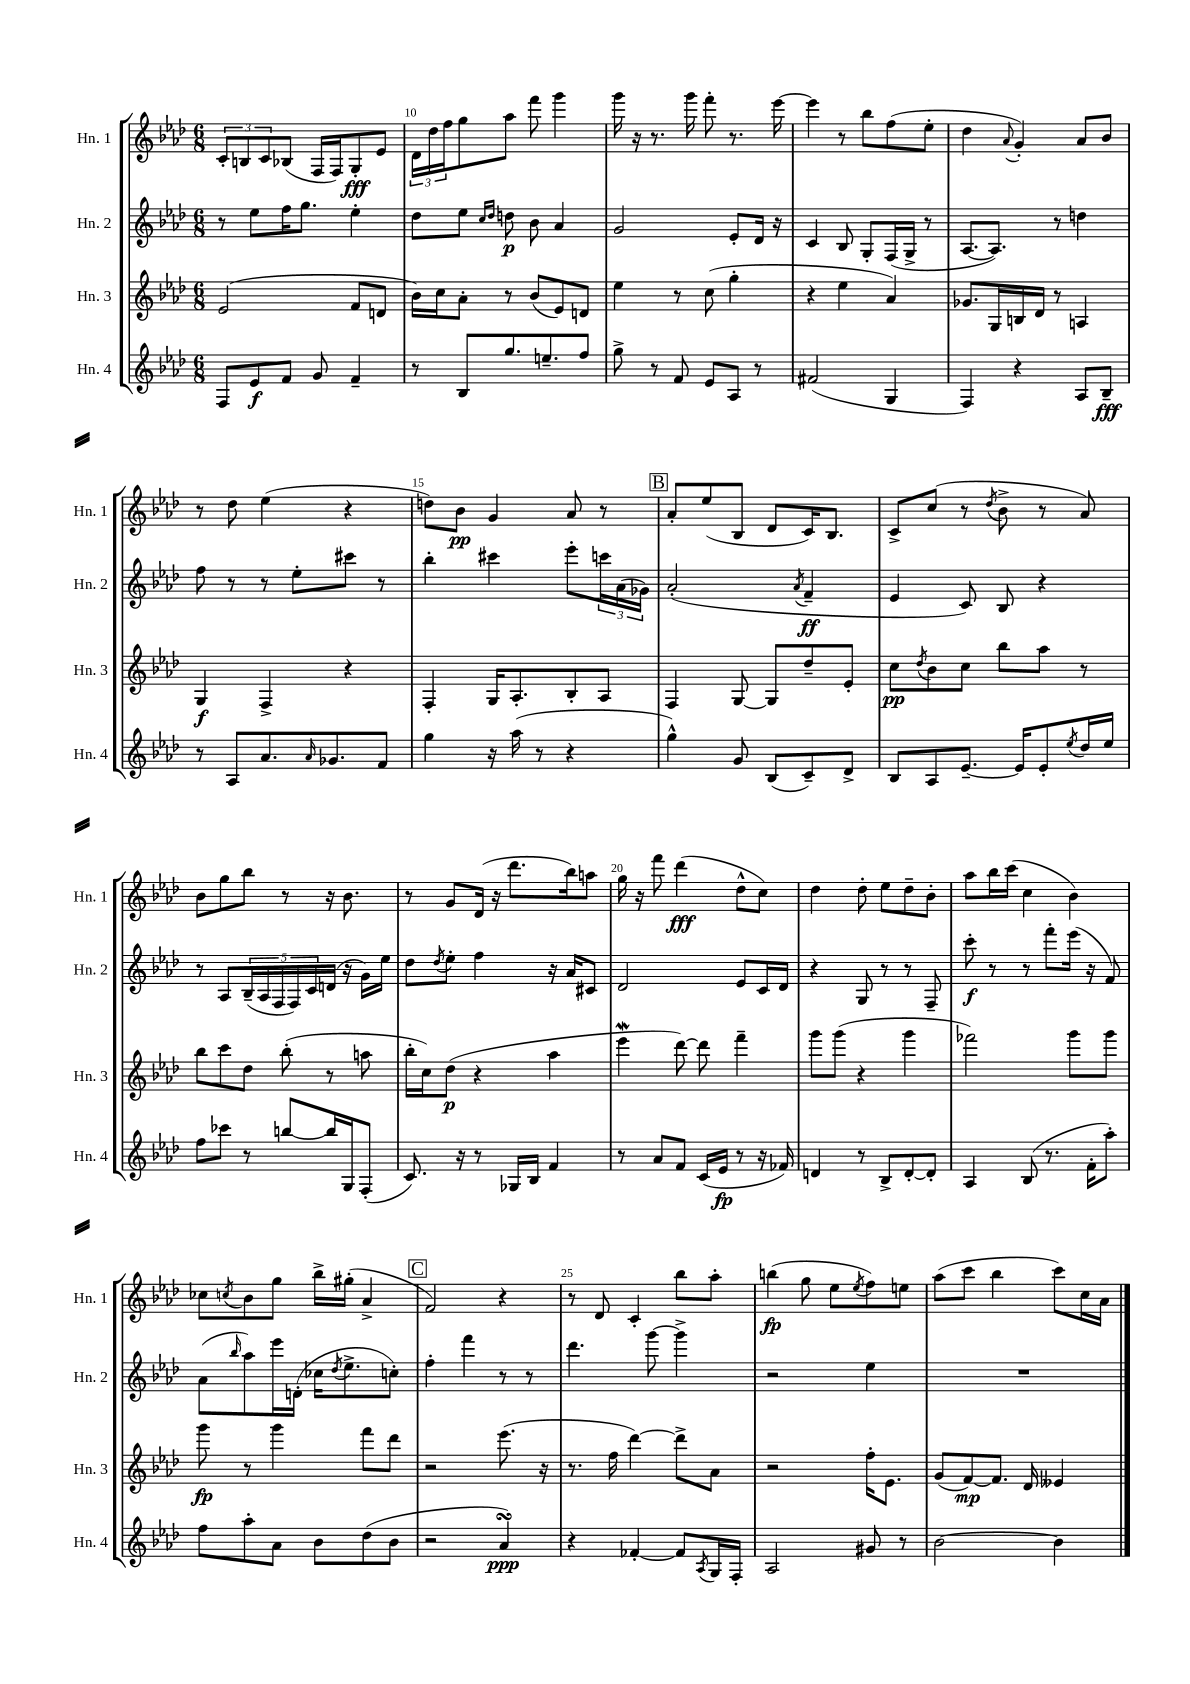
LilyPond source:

<<
\new StaffGroup <<
\new Staff = "s0" \with { instrumentName = "Hn. 1" shortInstrumentName = "Hn. 1" } {
    \clef treble \key aes \major \numericTimeSignature \time 6/8
    \tuplet 3/2 { c'8-. b8 c'8 } bes8( f16 f16) g8-.\fff ees'8 |
    \tuplet 3/2 { des'16 des''16 f''16 } g''8 aes''8 f'''8 g'''4 |
    g'''16 r16 r8. g'''16 f'''8-. r8. ees'''16~ |
    ees'''4 r8 bes''8 f''8( ees''8-. |
    des''4 \appoggiatura { aes'8 } g'4-.) aes'8 bes'8 |
    r8 des''8 ees''4( r4 |
    d''8) bes'8\pp g'4 aes'8 r8 |
    \mark \markup { \box "B" } aes'8-. ees''8( bes8 des'8 c'16) bes8. |
    c'8-> c''8( r8 \acciaccatura { des''8 } bes'8-> r8 aes'8) |
    bes'8 g''8 bes''8 r8 r16 bes'8. |
    r8 g'8 des'16( r16 des'''8. bes''16) a''8 |
    g''16 r16 f'''8 des'''4\fff( des''8-^ c''8) |
    des''4 des''8-. ees''8 des''8-- bes'8-. |
    aes''8 bes''16 c'''16( c''4 bes'4) |
    ces''8 \acciaccatura { c''8 } bes'8 g''8 bes''16-> gis''16-.( aes'4-> |
    \mark \markup { \box "C" } f'2) r4 |
    r8 des'8 c'4-. bes''8 aes''8-. |
    b''4\fp( g''8 ees''8 \acciaccatura { ees''8 } f''8) e''8 |
    aes''8( c'''8 bes''4 c'''8) c''16 aes'16 \bar "|." |
}
\new Staff = "s1" \with { instrumentName = "Hn. 2" shortInstrumentName = "Hn. 2" } {
    \clef treble \key aes \major \numericTimeSignature \time 6/8
    r8 ees''8 f''16 g''8. ees''4-. |
    des''8 ees''8 \grace { c''16 des''16 } d''8\p bes'8 aes'4 |
    g'2 ees'8-. des'16 r16 |
    c'4 bes8 g8-. f16( g16-> r8 |
    aes8.~ aes8.) r8 d''4 |
    f''8 r8 r8 ees''8-. cis'''8 r8 |
    bes''4-. cis'''4 ees'''8-. \tuplet 3/2 { c'''16 aes'16( ges'16) } |
    \mark \markup { \box "B" } aes'2-.( \acciaccatura { aes'8 } f'4--\ff |
    ees'4 c'8) bes8 r4 |
    r8 aes8 \tuplet 5/4 { bes16--( aes16 f16 f16) c'16 } d'16( r16 g'16) ees''16 |
    des''8 \acciaccatura { des''8 } ees''8-. f''4 r16 aes'16 cis'8 |
    des'2 ees'8 c'16 des'16 |
    r4 g8 r8 r8 f8-- |
    c'''8-.\f r8 r8 f'''8-. ees'''16( r16 f'8) |
    aes'8( \grace { bes''16 } aes''8) ees'''16 d'16-.( ces''16 \acciaccatura { des''8 } ees''8.-> c''8-.) |
    \mark \markup { \box "C" } f''4-. f'''4 r8 r8 |
    des'''4. g'''8~ g'''4-> |
    r2 ees''4 |
    R2. \bar "|." |
}
\new Staff = "s2" \with { instrumentName = "Hn. 3" shortInstrumentName = "Hn. 3" } {
    \clef treble \key aes \major \numericTimeSignature \time 6/8
    ees'2( f'8 d'8 |
    bes'16) c''16 aes'8-. r8 bes'8( ees'8) d'8 |
    ees''4 r8 c''8( g''4-. |
    r4 ees''4 aes'4) |
    ges'8. g16 b16 des'16 r8 a4 |
    g4\f f4-> r4 |
    f4-. g16 aes8.-. bes8-. aes8 |
    \mark \markup { \box "B" } f4 g8~ g8 des''8-- ees'8-. |
    c''8\pp \acciaccatura { des''8 } bes'8 c''8 bes''8 aes''8 r8 |
    bes''8 c'''8 des''8 bes''8-.( r8 a''8 |
    bes''16-. c''16) des''8\p( r4 aes''4 |
    ees'''4\mordent des'''8~) des'''8 f'''4-- |
    g'''8 g'''8( r4 g'''4 |
    fes'''2) g'''8 g'''8 |
    g'''8\fp r8 g'''4 f'''8 des'''8 |
    \mark \markup { \box "C" } r2 ees'''8.( r16 |
    r8. f''16 des'''4~) des'''8-> aes'8 |
    r2 f''16-. ees'8. |
    g'8( f'8~\mp) f'8. des'16 eeses'4 \bar "|." |
}
\new Staff = "s3" \with { instrumentName = "Hn. 4" shortInstrumentName = "Hn. 4" } {
    \clef treble \key aes \major \numericTimeSignature \time 6/8
    f8 ees'8\f f'8 g'8 f'4-- |
    r8 bes8 g''8. e''8.-- f''8 |
    g''8-> r8 f'8 ees'8 aes8 r8 |
    fis'2( g4 |
    f4) r4 aes8 bes8--\fff |
    r8 aes8 aes'8. \grace { aes'16 } ges'8. f'8 |
    g''4 r16 aes''16( r8 r4 |
    \mark \markup { \box "B" } g''4-^) g'8 bes8( c'8--) des'8-> |
    bes8 aes8 ees'8.~-- ees'16 ees'8-. \acciaccatura { ees''8 } des''16 ees''16 |
    f''8 ces'''8 r8 b''8~ b''16 g16 f8-.( |
    c'8.) r16 r8 ges16 bes16 f'4 |
    r8 aes'8 f'8 c'16( ees'16\fp r8 r16 fes'16) |
    d'4 r8 bes8-> d'8~-. d'8-. |
    aes4 bes8( r8. f'16-. aes''8-.) |
    f''8 aes''8-. aes'8 bes'8 des''8( bes'8 |
    \mark \markup { \box "C" } r2 aes'4\turn\ppp) |
    r4 fes'4~-. fes'8 \acciaccatura { aes8 } g16 f16-. |
    aes2 gis'8 r8 |
    bes'2~ bes'4 \bar "|." |
}
>>
>>
\layout { \context { \Score currentBarNumber = #9 \override BarNumber.break-visibility = ##(#f #t #t) barNumberVisibility = #(every-nth-bar-number-visible 5) } }
